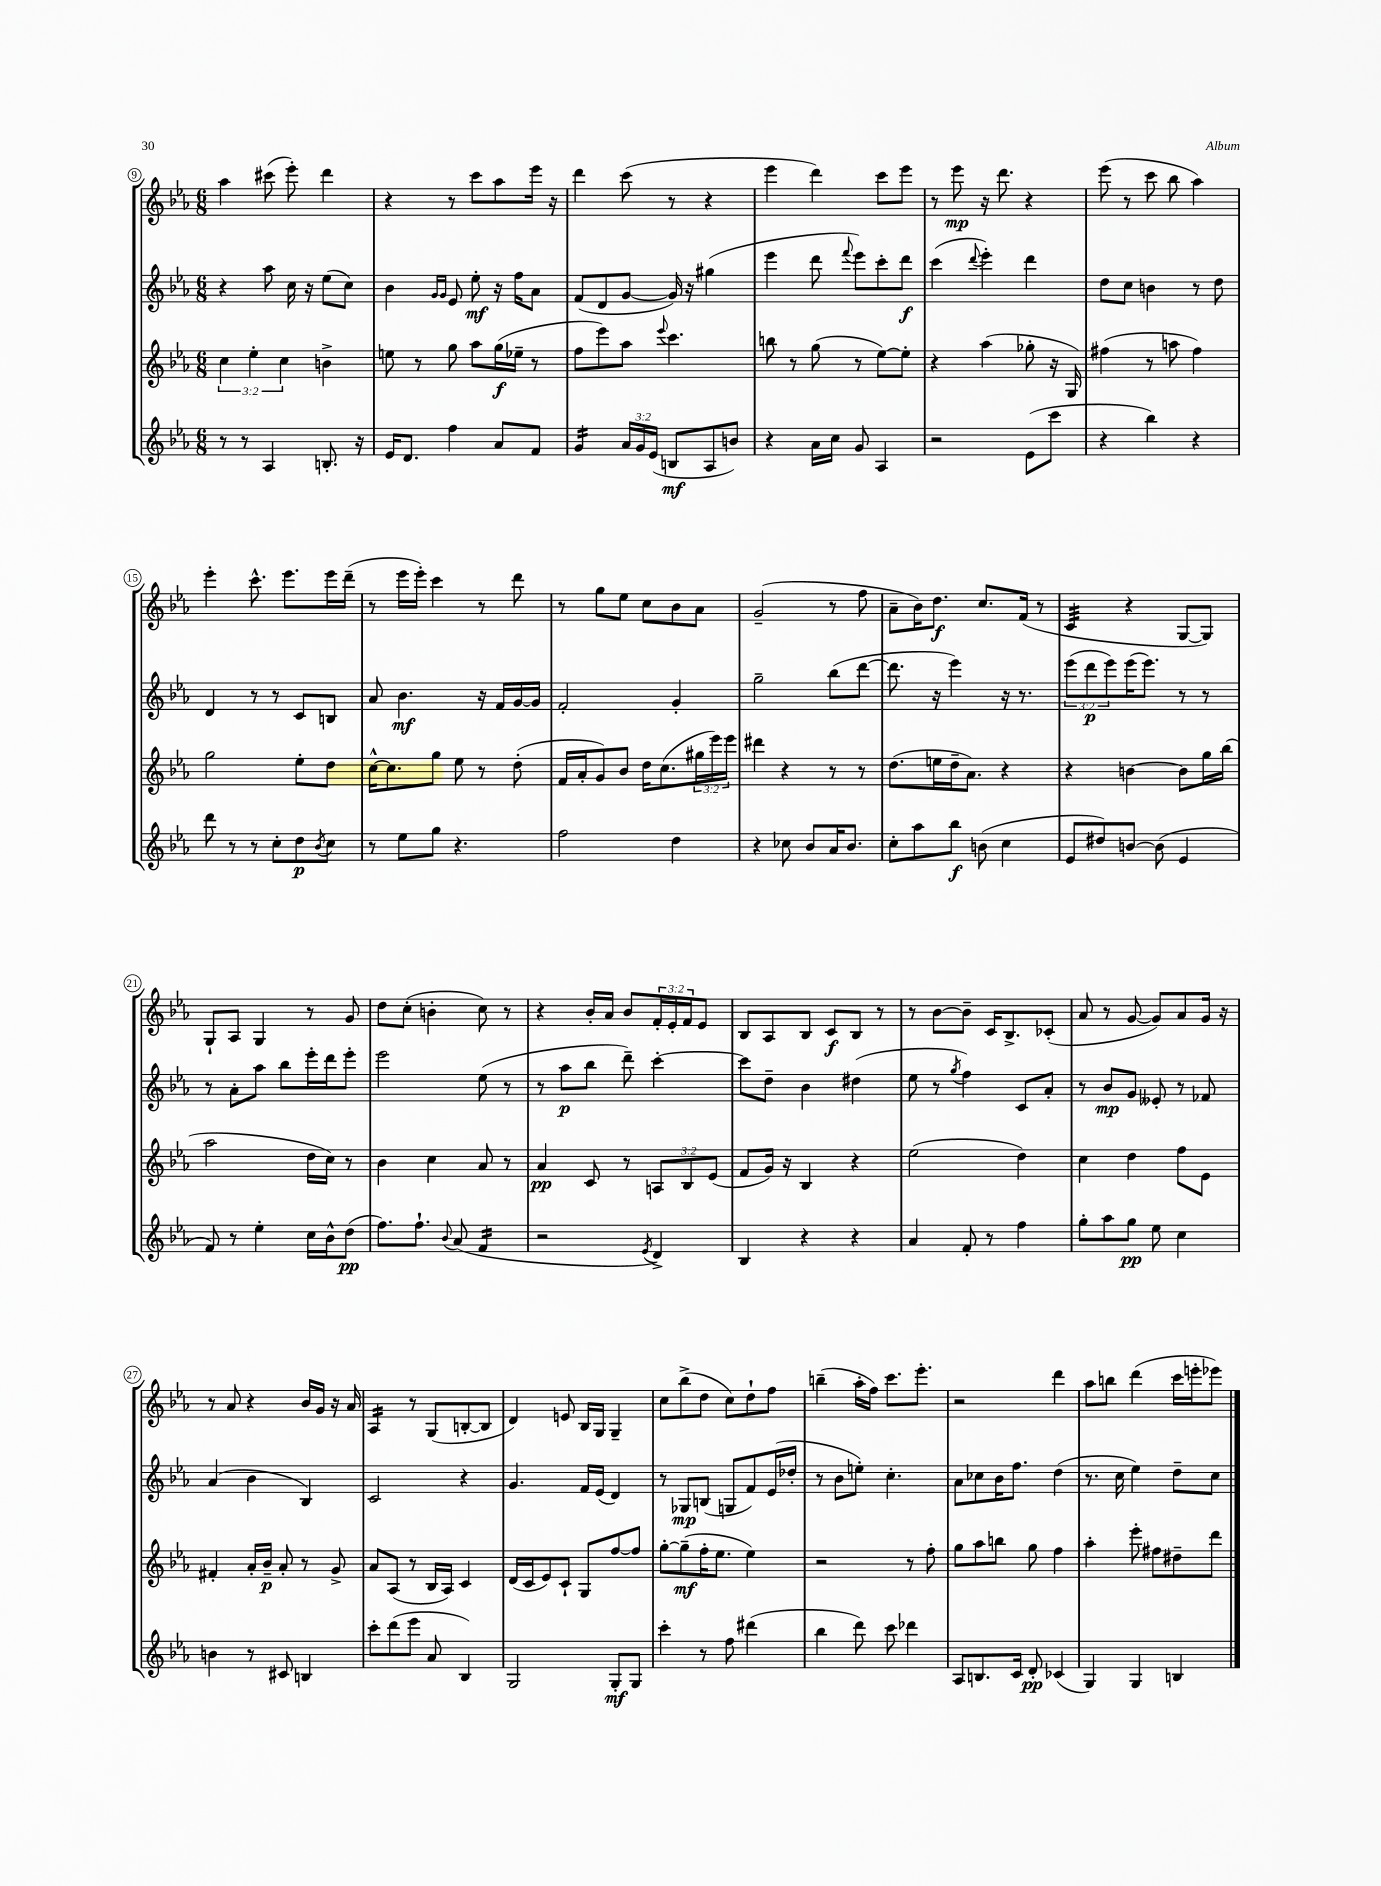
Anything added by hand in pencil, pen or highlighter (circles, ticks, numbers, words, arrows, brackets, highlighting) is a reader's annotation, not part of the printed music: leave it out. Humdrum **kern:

**kern	**kern	**kern	**kern
*staff4	*staff3	*staff2	*staff1
*clefG2	*clefG2	*clefG2	*clefG2
*k[b-e-a-]	*k[b-e-a-]	*k[b-e-a-]	*k[b-e-a-]
*M6/8	*M6/8	*M6/8	*M6/8
8r	6cc	4r	4aa-
8r	.	.	.
.	6ee-'	.	.
4A-	.	8aa-	(8ccc#
.	6cc	.	.
.	.	16cc	8eee-')
.	.	16r	.
8.B'	4b^	(8ee-	4ddd
.	.	8cc)	.
16r	.	.	.
=	=	=	=
16e-	8ee	4b-	4r
8.d	.	.	.
.	8r	.	.
.	.	16qqg	.
.	.	16qqg	.
4ff	8gg	8e-	8r
.	8aa-	8ee-'	8ccc
8a-	(16gg	16r	8aa-
.	16ee-~	16ff	.
8f	8r	8a-	16eee-
.	.	.	16r
=	=	=	=
4g	8ff	(8f	4ddd
.	8eee-)	8d	.
24a-	8aa-	[8g	(8ccc
24g	.	.	.
(24e-	.	.	.
.	8qqeee-	.	.
8B	4.ccc	16g])	8r
.	.	16r	.
8A-	.	(4gg#	4r
8b)	.	.	.
=	=	=	=
4r	8bb	4eee-	4eee-
.	8r	.	.
16a-	(8gg	8ddd	4ddd)
16cc	.	.	.
.	.	8qqfff	.
8g	8r	8eee-)	.
4A-	[8ee-)	8ccc'	8ccc
.	8ee-']	8ddd	8eee-
=	=	=	=
2r	4r	(4ccc	8r
.	.	.	8eee-
.	.	8qqddd	.
.	(4aa-	4eee-')	16r
.	.	.	8.ddd
(8e-	8gg-'	4ddd	4r
8ccc	16r	.	.
.	16G)	.	.
=	=	=	=
4r	(4ff#	8dd	(8eee-
.	.	8cc	8r
4bb-)	8r	4b	8ccc
.	8aa	.	8bb-
4r	4ff#)	8r	4aa-)
.	.	8dd	.
=	=	=	=
8ddd	2gg	4d	4eee-'
8r	.	.	.
8r	.	8r	8.ccc^^
8cc'	.	8r	.
.	.	.	8.eee-
8dd	8ee-'	8c	.
8qb-	.	.	.
8cc	8dd	8B	16eee-
.	.	.	(16ddd~
=	=	=	=
8r	[16cc^^	8a-	8r
.	8.cc]	.	.
8ee-	.	4.b-	16eee-
.	.	.	16eee-')
8gg	8gg	.	4ccc
4.r	8ee-	.	.
.	8r	16r	8r
.	.	16f	.
.	(8dd'	[16g	8ddd
.	.	16g]	.
=	=	=	=
2ff	16f	2f'	8r
.	16a-'	.	.
.	8g)	.	8gg
.	8b-	.	8ee-
.	16dd	.	8cc
.	(8.cc	.	.
4dd	.	4g'	8b-
.	24gg#	.	8a-
.	24eee-)	.	.
.	24eee-	.	.
=	=	=	=
4r	4ddd#	2gg~	(2g~
8cc-	4r	.	.
8b-	.	.	.
16a-	8r	(8bb-	8r
8.b-	.	.	.
.	8r	[8ddd	8ff
=	=	=	=
8cc'	(8.dd	8.ddd]	8a-~
8aa-	.	.	16b-)
.	16ee	16r	8.dd
8bb-	16dd~	4eee-)	.
.	8.a-)	.	.
(8b	.	.	8.cc
4cc	4r	16r	.
.	.	8.r	(16f
.	.	.	8r
=	=	=	=
8e-	4r	(12eee-	4c
.	.	12ddd	.
8dd#)	.	.	.
.	.	12eee-)	.
[8b	[4b	(16eee-	4r
.	.	8.eee-)	.
(8b]	.	.	.
4e-	8b]	8r	[8G
.	16gg	8r	8G])
.	(16bb-	.	.
=	=	=	=
8f)	2aa-	8r	8G`
8r	.	8a-'	8A-
4ee-'	.	8aa-	4G
.	.	8bb-	.
16cc	16dd	16eee-'	8r
16b-^^	16cc)	16ddd	.
(8dd	8r	8eee-'	8g
=	=	=	=
8.ff)	4b-	2eee-	8dd
.	.	.	(8cc'
8.ff`	.	.	.
.	4cc	.	4b'
8qqb-	.	.	.
(8a-	.	.	.
4f	8a-	(8ee-	8cc)
.	8r	8r	8r
=	=	=	=
2r	4a-	8r	4r
.	.	8aa-	.
.	8c	8bb-	16b-'
.	.	.	16a-
.	8r	8ddd~)	8b-
8qe-	.	.	.
4d^)	12A	[4ccc'	24f'
.	.	.	24e-'
.	12B-	.	24f
.	.	.	8e-
.	(12e-	.	.
=	=	=	=
4B-	8f	8ccc]	8B-
.	16g)	8dd~	8A-
.	16r	.	.
4r	4B-	4b-	8B-
.	.	.	8c
4r	4r	(4dd#	8B-
.	.	.	8r
=	=	=	=
4a-	(2ee-	8ee-	8r
.	.	8r	[8b-
.	.	8qgg	.
8f'	.	4ff)	8b-~]
8r	.	.	16c
.	.	.	8.B-^
4ff	4dd)	8c	.
.	.	8a-'	(8c-'
=	=	=	=
8gg'	4cc	8r	8a-
8aa-	.	8b-	8r
8gg	4dd	8g	[8g
8ee-	.	8e--'	8g])
4cc	8ff	8r	8a-
.	8e-	8f-	16g
.	.	.	16r
=	=	=	=
4b	4f#'	(4a-	8r
.	.	.	8a-
8r	16a-'	4b-	4r
.	16b-~	.	.
8c#	8a-'	.	.
4B	8r	4B-)	16b-
.	.	.	16g
.	8g^	.	16r
.	.	.	16a-
=	=	=	=
8ccc'	8a-	2c	4A-
(8ddd	(8A-	.	.
8eee-	8r	.	8r
8a-	16B-	.	(8G
.	16A-)	.	.
4B-)	4c	4r	[8B'
.	.	.	8B]
=	=	=	=
2G	(16d	4.g	4d)
.	16c	.	.
.	8e-)	.	.
.	8c`	.	8e
.	8G	16f	16B-
.	.	(16e-	16G
8G'	[8ff	4d)	4G~
8G	8ff]	.	.
=	=	=	=
4ccc'	[8gg'	8r	8cc
.	(8gg~]	8G-	(8bb-^
8r	16ff'	(8B	8dd
.	8.ee-	.	.
8ff	.	8G	8cc)
(4ddd#	4ee-)	8f)	8dd`
.	.	(16e-	8ff
.	.	16dd-'	.
=	=	=	=
4bb-	2r	8r	(4bb~
.	.	8b-	.
8ddd)	.	8ee')	16aa-'
.	.	.	16ff)
8ccc	.	4.cc'	8.ccc
4ddd-	8r	.	.
.	.	.	8.eee-'
.	8ff'	.	.
=	=	=	=
8A-	8gg	8a-	2r
8.B	8aa-	8cc-	.
.	8bb	16b-	.
16c	.	8.ff	.
8d'	8gg	.	.
(4c-	4ff	(4dd	4ddd
=	=	=	=
4G)	4aa-'	8.r	8aa-
.	.	.	8bb
.	.	16cc	.
4G	8eee-'	4ee-)	(4ddd
.	8ff#	.	.
4B	8dd#~	8dd~	16ccc
.	.	.	16eee'
.	8ddd	8cc	8eee-)
==	==	==	==
*-	*-	*-	*-
